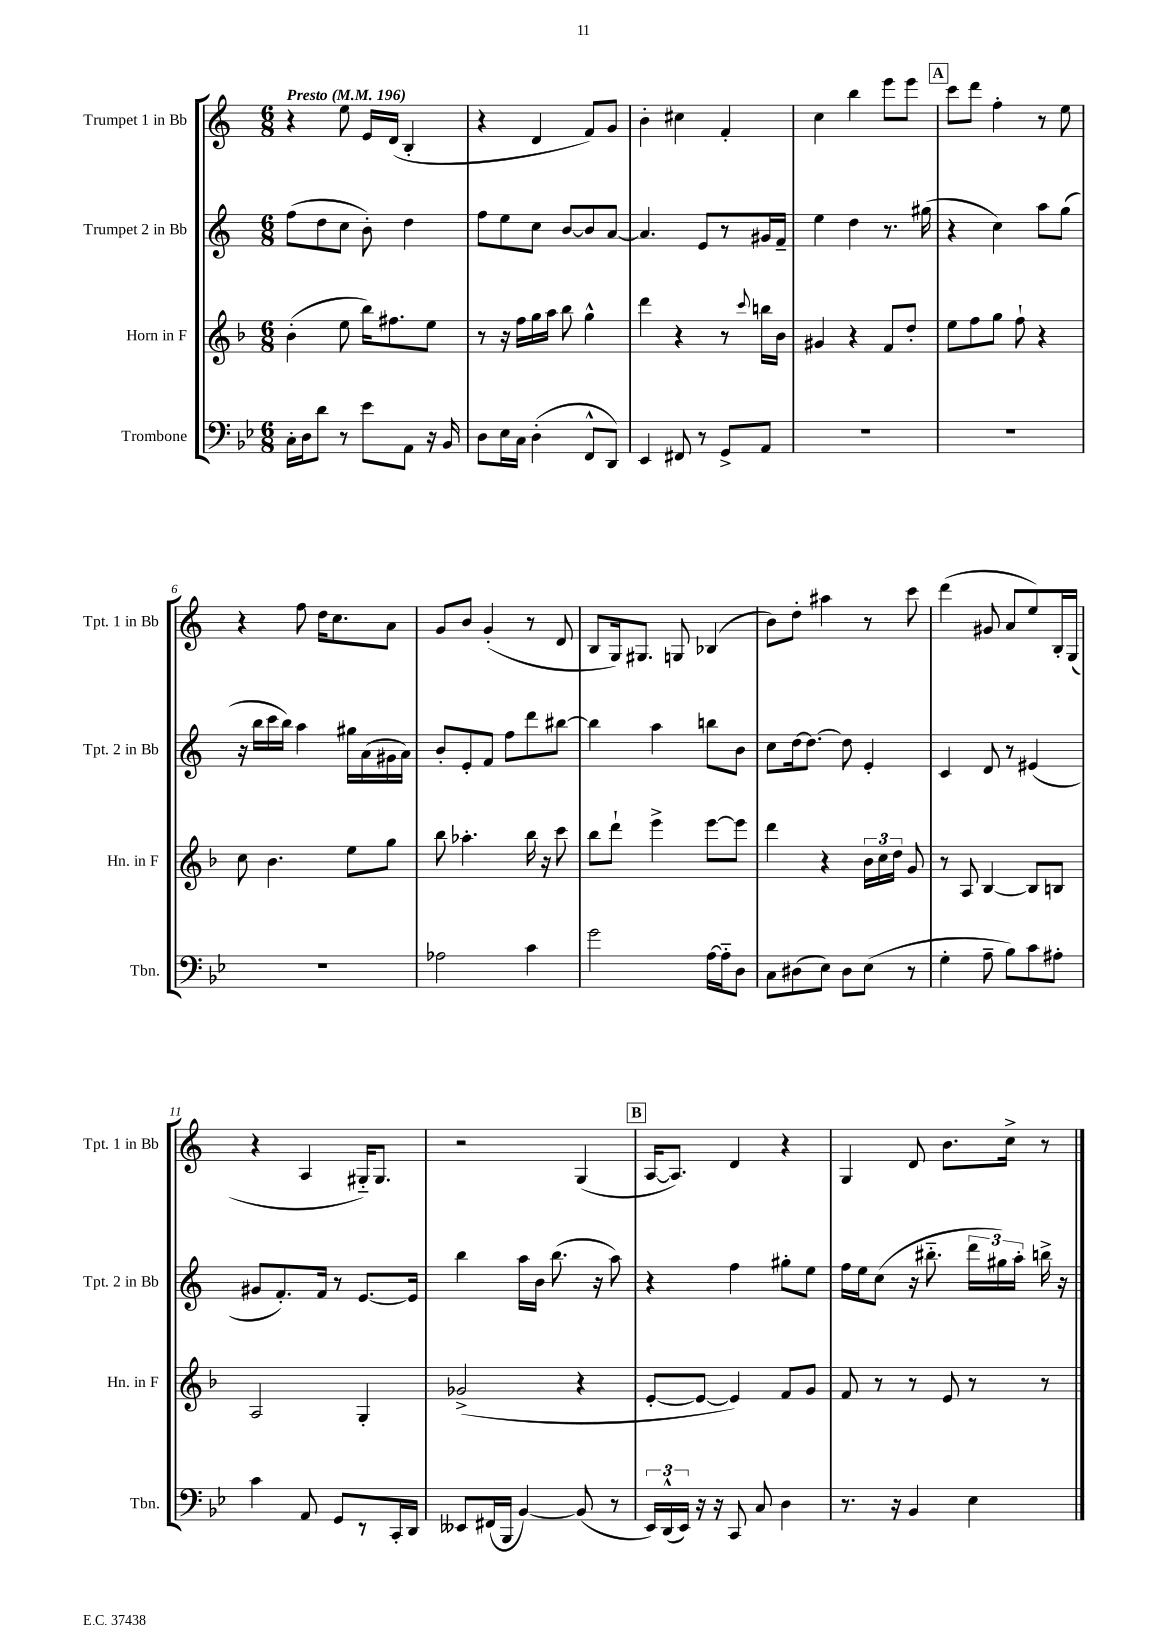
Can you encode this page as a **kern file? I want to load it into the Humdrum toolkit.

**kern	**kern	**kern	**kern
*staff4	*staff3	*staff2	*staff1
*clefF4	*clefG2	*clefG2	*clefG2
*k[b-e-]	*k[b-]	*k[]	*k[]
*M6/8	*M6/8	*M6/8	*M6/8
*MM196	*MM196	*MM196	*MM196
16C'\LL	(4b-'\	(8ff\L	4r
16D\J	.	.	.
8d\J	.	8dd\	.
8r	8ee\	8cc\J	8ee\
8e-\L	16bb-\LK)	8b'\)	16e/LL
.	8.ff#\	.	(16d/JJ
8AA\J	.	4dd\	4B'/
16r	8ee\J	.	.
16BB-/	.	.	.
=	=	=	=
8D\L	8r	8ff\L	4r
16E-\L	16r	8ee\	.
16C\JJ	16ff\LL	.	.
(4D'\	16gg\	8cc\J	4d/
.	16aa\JJ	.	.
.	8bb-\	[8b/L	.
8FF^^/L	4gg^^\	8b/]	8f/L)
8DD/J)	.	[8a/J	8g/J
=	=	=	=
4EE-/	4ddd\	4.a/]	4b'\
8FF#/	4r	.	4cc#\
8r	.	8e/L	.
8GG^/L	8r	8r	4f'/
.	8qqccc/	.	.
8AA/J	16bb\LL	16g#/L	.
.	16b-\JJ	16f~/JJ	.
=	=	=	=
2.r	4g#/	4ee\	4cc\
.	4r	4dd\	4bb\
.	8f/L	8.r	8eee\L
.	8dd'/J	.	8eee\J
.	.	(16gg#\	.
=	=	=	=
2.r	8ee\L	4r	8ccc\L
.	8ff\	.	8ddd\J
.	8gg\J	4cc\)	4ff'\
.	8ff`\	.	.
.	4r	8aa\L	8r
.	.	(8gg\J	8ee\
=	=	=	=
2.r	8cc\	16r	4r
.	.	16bb\LL	.
.	4.b-\	16ccc\	.
.	.	16bb\JJ)	.
.	.	4aa\	8ff\
.	.	.	16dd\LK
.	.	.	8.cc\
.	8ee\L	16gg#\LL	.
.	.	(16a\	.
.	8gg\J	16g#\	8a\J
.	.	16a\JJ)	.
=	=	=	=
2A-\	8bb-\	8b'/L	8g/L
.	4.aa-'\	8e'/	8b/J
.	.	8f/J	(4g'/
.	.	8ff\L	.
4c\	16bb-\	8ddd\	8r
.	16r	.	.
.	8ccc\	[8bb#\J	8d/
=	=	=	=
2g\	8bb-\L	4bb#\]	8B/L
.	8ddd`\J	.	16G/k)
.	.	.	8.G#/J
.	4eee^\	4aa\	.
.	.	.	8G/
[16A\LL	[8eee\L	8bb\L	(4B-/
16A'~\]J	.	.	.
8D\J	8eee\]J	8b\J	.
=	=	=	=
8C\L	4ddd\	8cc\L	8b\L)
(8D#\	.	[16dd\k	8dd'\J
.	.	8.dd\_J	.
8E-\J)	4r	.	4aa#\
8D#\L	.	8dd\]	.
(8E-\J	24b-\LL	4e'/	8r
.	24cc\	.	.
.	24dd\JJ	.	.
8r	8g/	.	8ccc\
=	=	=	=
4G'\	8r	4c/	(4ddd\
.	8A/	.	.
8A~\	[4B-/	8d/	8g#/
8B-\L)	.	8r	8a/L
8c\	8B-/]L	(4e#/	8ee/)
8A#'\J	8B/J	.	16B'/L
.	.	.	(16G/JJ
=	=	=	=
4c\	2A/	8g#/L	4r
.	.	8.f'/)	.
8AA/	.	.	4A/
.	.	16f/Jk	.
8GG/L	.	8r	.
8r	4G'/	[8.e/L	16G#'~/LK)
.	.	.	8.G#/J
16CC'/L	.	.	.
16DD/JJ	.	16e/]Jk	.
=	=	=	=
8EE--/L	(2g-^/	4bb\	2r
(16FF#/L	.	.	.
16BBB-/JJ	.	.	.
[4BB-/)	.	16aa\LL	.
.	.	16b\JJ	.
.	.	(8.bb\	.
(8BB-/]	4r	.	(4G/
.	.	16r	.
8r	.	8aa\)	.
=	=	=	=
24EE-/LL)	[8e'/L	4r	[16A/LK
(24DD^^/	.	.	.
.	.	.	8.A/]J)
24EE-/JJ)	.	.	.
16r	8e/_J	.	.
16r	.	.	.
8CC/	4e/])	4ff\	4d/
8C/	.	.	.
4D\	8f/L	8gg#'\L	4r
.	8g/J	8ee\J	.
=	=	=	=
8.r	8f/	16ff\LL	4G/
.	.	16ee\J	.
.	8r	(8cc\J	.
16r	.	.	.
4BB-/	8r	16r	8d/
.	.	8.bb#'~\	.
.	8e/	.	8.b\L
4E-\	8r	24ddd\LL	.
.	.	24gg#\)	.
.	.	.	16cc^\Jk
.	.	24aa'\JJ	.
.	8r	16bb^\	8r
.	.	16r	.
==	==	==	==
*-	*-	*-	*-
